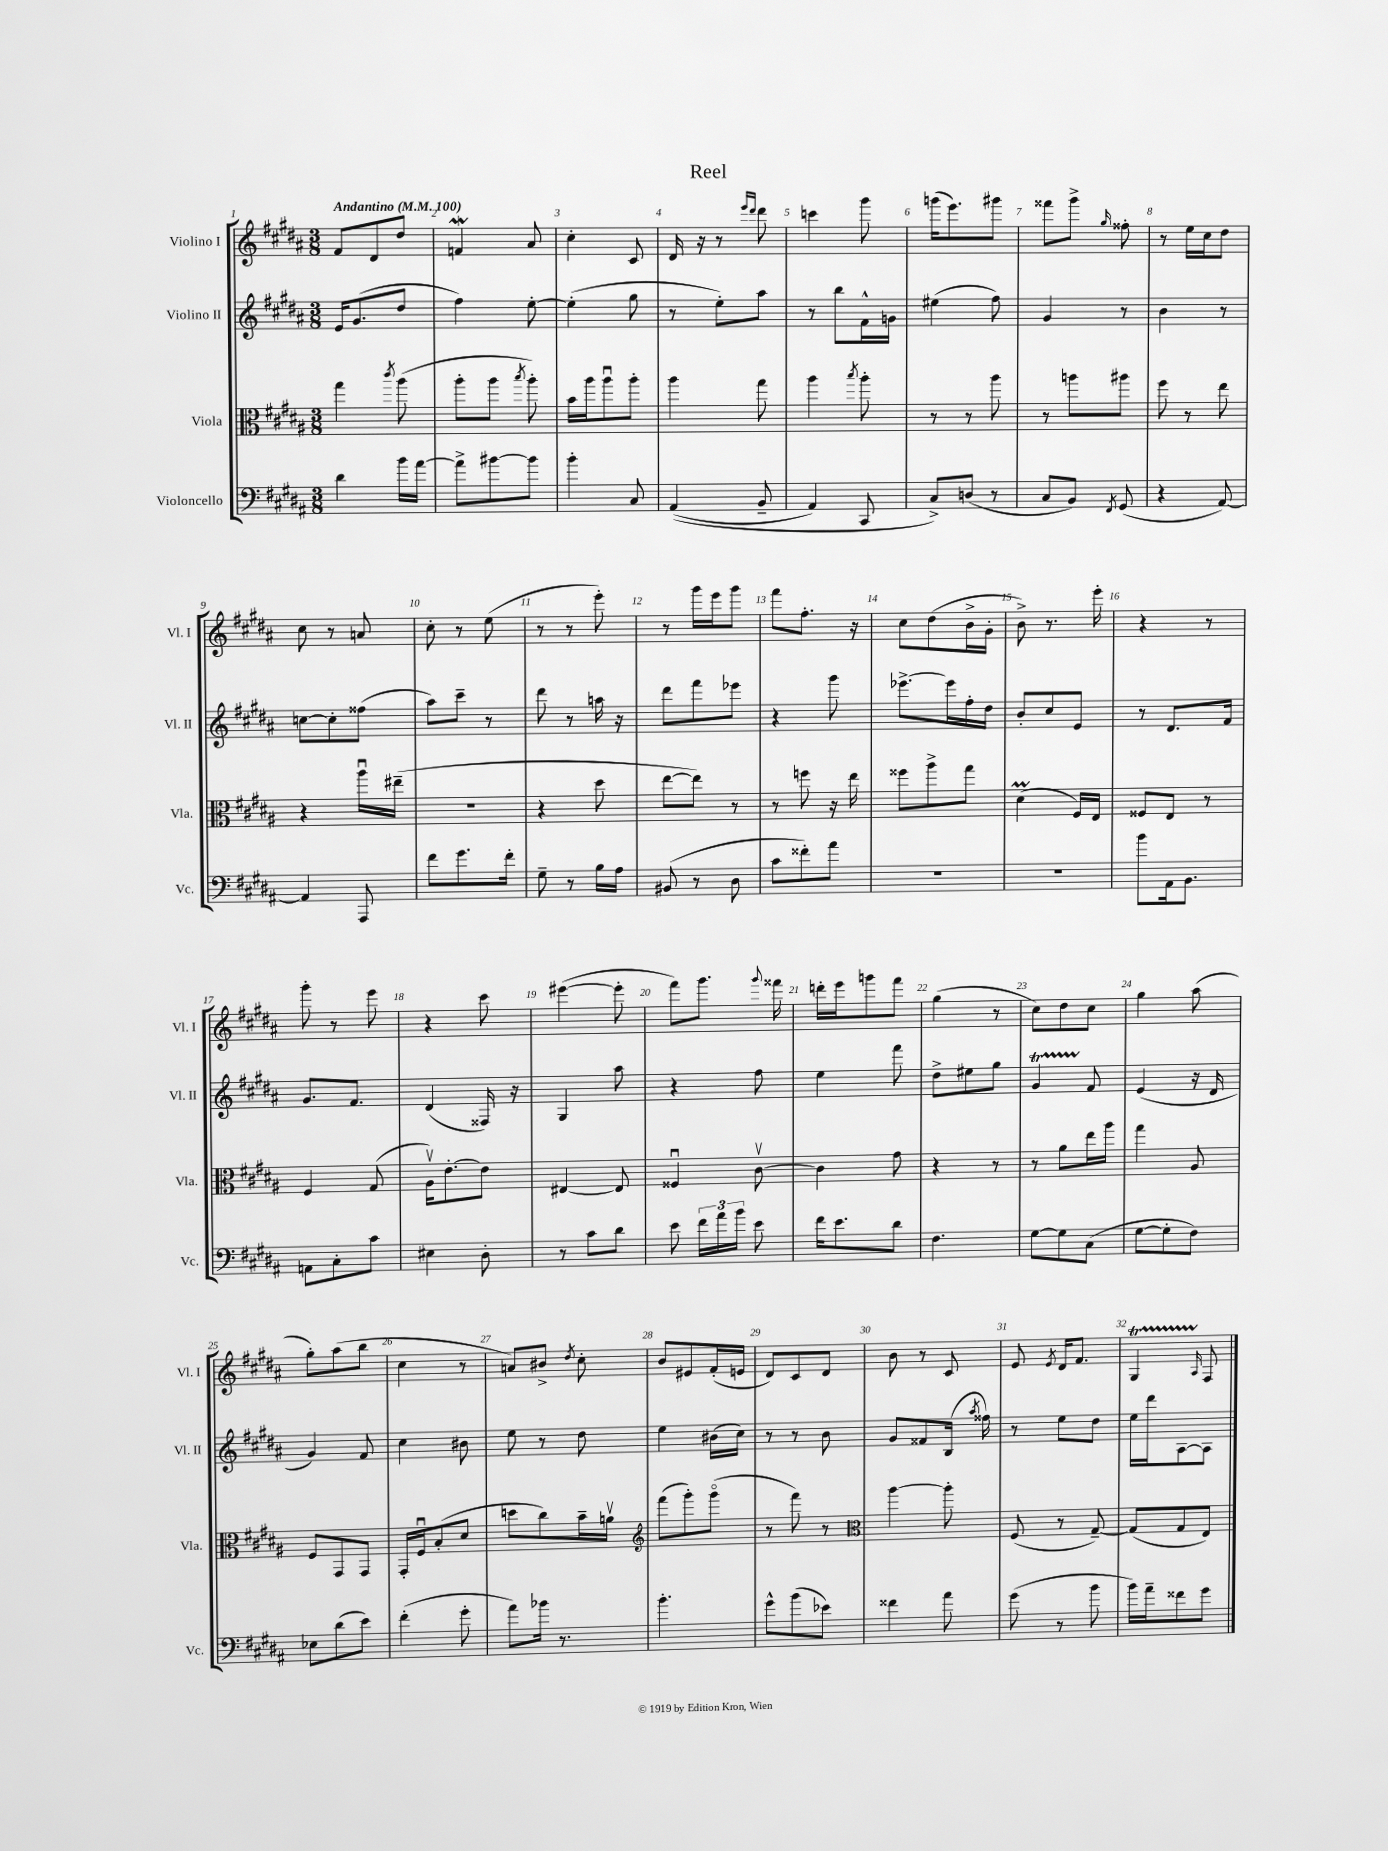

**kern	**kern	**kern	**kern
*staff4	*staff3	*staff2	*staff1
*clefF4	*clefC3	*clefG2	*clefG2
*k[f#c#g#d#a#]	*k[f#c#g#d#a#]	*k[f#c#g#d#a#]	*k[f#c#g#d#a#]
*M3/8	*M3/8	*M3/8	*M3/8
*MM100	*MM100	*MM100	*MM100
4d#	4gg#	16e	8f#
.	.	(8.g#	.
.	.	.	8d#
.	8qccc#	.	.
16b	(8aa#	8dd#	8dd#
[16a#	.	.	.
=	=	=	=
8a#^]	8aa#'	4ff#)	4f
[8b#	8aa#	.	.
.	8qbb	.	.
8b#]	8aa#')	[8ee'	8a#
=	=	=	=
4b'	16b	(4ee']	4cc#'
.	16aa#	.	.
.	8aa#u	.	.
8C#	8aa#'	8gg#	8c#
=	=	=	=
&((4AA#	4aa#	8r	16d#
.	.	.	16r
.	.	8ee')	8r
.	.	.	16qqeee
.	.	.	16qqddd#
8BB~	8gg#	8aa#	8ddd#
=	=	=	=
4AA#)	4aa#	8r	4ccc
.	.	8bb	.
.	8qbb	.	.
8CC#	8aa#'	16f#^^	8ggg#
.	.	16g	.
=	=	=	=
8C#^&)	8r	(4ee#	(16ggg
.	.	.	8.eee)
(8D	8r	.	.
8r	8aa#	8ff#)	8ggg#
=	=	=	=
8C#	8r	4g#	8fff##
8BB)	8aa	.	8ggg#^
8qFF#	.	.	16qqgg#
(8GG#	8aa#	8r	8ff##'
=	=	=	=
4r	8ff#	4b	8r
.	8r	.	16ee
.	.	.	16cc#
[8AA#)	8ee	8r	8dd#
=	=	=	=
4AA#]	4r	[8cc	8cc#
.	.	8cc']	8r
8AAA#	16aa#u	(8ff##	8a
.	(16ee#~	.	.
=	=	=	=
8f#	4.r	8aa#)	8cc#'
8.g#	.	8ccc#~	8r
.	.	8r	(8ee
16f#'	.	.	.
=	=	=	=
8G#~	4r	8ddd#	8r
8r	.	8r	8r
16B	8dd#	16aa	8eee')
16A#	.	16r	.
=	=	=	=
(8BB#	[8ee	8ddd#	8r
8r	8ee])	8fff#	16ggg#
.	.	.	16eee
8D#	8r	8eee-	8ggg#
=	=	=	=
8c#	8r	4r	8fff#
8f##')	8ff	.	8.ff#'
8a#	16r	8ggg#	.
.	16ee	.	16r
=	=	=	=
4.r	8ff##	[8.eee-^	8cc#
.	8aa#^	.	(8dd#
.	.	16eee-]	.
.	8gg#	16ff#'	16b^
.	.	16dd#	16g#'
=	=	=	=
4.r	(4d#	8b'	8b^)
.	.	8cc#	8.r
.	16F#)	8e	.
.	16E	.	16eee'
=	=	=	=
8b	8F##	8r	4r
16AA#	8E	8.d#	.
8.BB	.	.	.
.	8r	.	8r
.	.	16f#	.
=	=	=	=
8AA	4F#	8.g#	8ggg#'
8C#'	.	.	8r
.	.	8.f#	.
8c#	(8G#	.	8eee
=	=	=	=
4E#	16A#v)	(4d#	4r
.	[8.e'	.	.
8D#'	8e]	16F##)	8ccc#
.	.	16r	.
=	=	=	=
8r	[4E#	4G#	([4eee#
8c#	.	.	.
8d#	8E#]	8aa#	8eee#']
=	=	=	=
8e	4F##u	4r	8fff#)
24f#	.	.	8.ggg#
24a#	.	.	.
24b	.	.	.
8e	[8c#v	8ff#	.
.	.	.	8qqggg#
.	.	.	16fff##
=	=	=	=
16f#	4c#]	4ee	16ddd'
8.e	.	.	16eee
.	.	.	8ggg
8d#	8g#	8fff#	8fff#
=	=	=	=
4.F#	4r	8dd#^	(4gg#
.	.	8ee#	.
.	8r	8gg#	8r
=	=	=	=
[8G#	8r	4g#	8cc#)
8G#]	8a#	.	8dd#
(8C#	16ee	8f#	8cc#
.	16aa#	.	.
=	=	=	=
[8G#	4gg#	(4e	4gg#
8G#']	.	.	.
8F#)	8A#	16r	(8aa#
.	.	16d#	.
=	=	=	=
8E-	8F#	4g#)	8gg#')
(8d#	8GG#	.	(8aa#
8e)	8GG#	8f#	8bb
=	=	=	=
(4f#'	16GG#'	4cc#	4cc#
.	16F#u	.	.
.	(8B'	.	.
8g#'	8d#	8b#	8r
=	=	=	=
8a#)	8dd	8ee	8a)
16b-	8cc#)	8r	8b#^
8.r	.	.	.
.	.	.	8qdd#
.	16b~	8dd#	8cc#'
.	16av	.	.
=	=	=	=
*	*clefG2	*	*
4.b'	(8fff#	4ee	8b
.	8ggg#')	.	8e#
.	(8ggg#o	(16b#	(16f#'
.	.	16cc#)	16e
=	=	=	=
8g#^^	8r	8r	8d#)
(8b	8fff#)	8r	8c#
8e-)	8r	8b	8d#
=	=	=	=
*	*clefC3	*	*
4f##	[4aa#	8g#	8b
.	.	8f##	8r
8a#	8aa#']	(16B	8c#
.	.	8qaa#	.
.	.	16ff##)	.
=	=	=	=
(8g#	(8F#	8r	8e
.	.	.	8qe
8r	8r	8ee	16d#
.	.	.	8.f#
8b	[8G#~)	8dd#	.
=	=	=	=
16b)	(8G#]	16ee	4G#
16a#~	.	16ddd#	.
8f##	8G#	[8A#	.
.	.	.	16qqA#
8g#	8E)	8A#]	8F#
==	==	==	==
*-	*-	*-	*-
